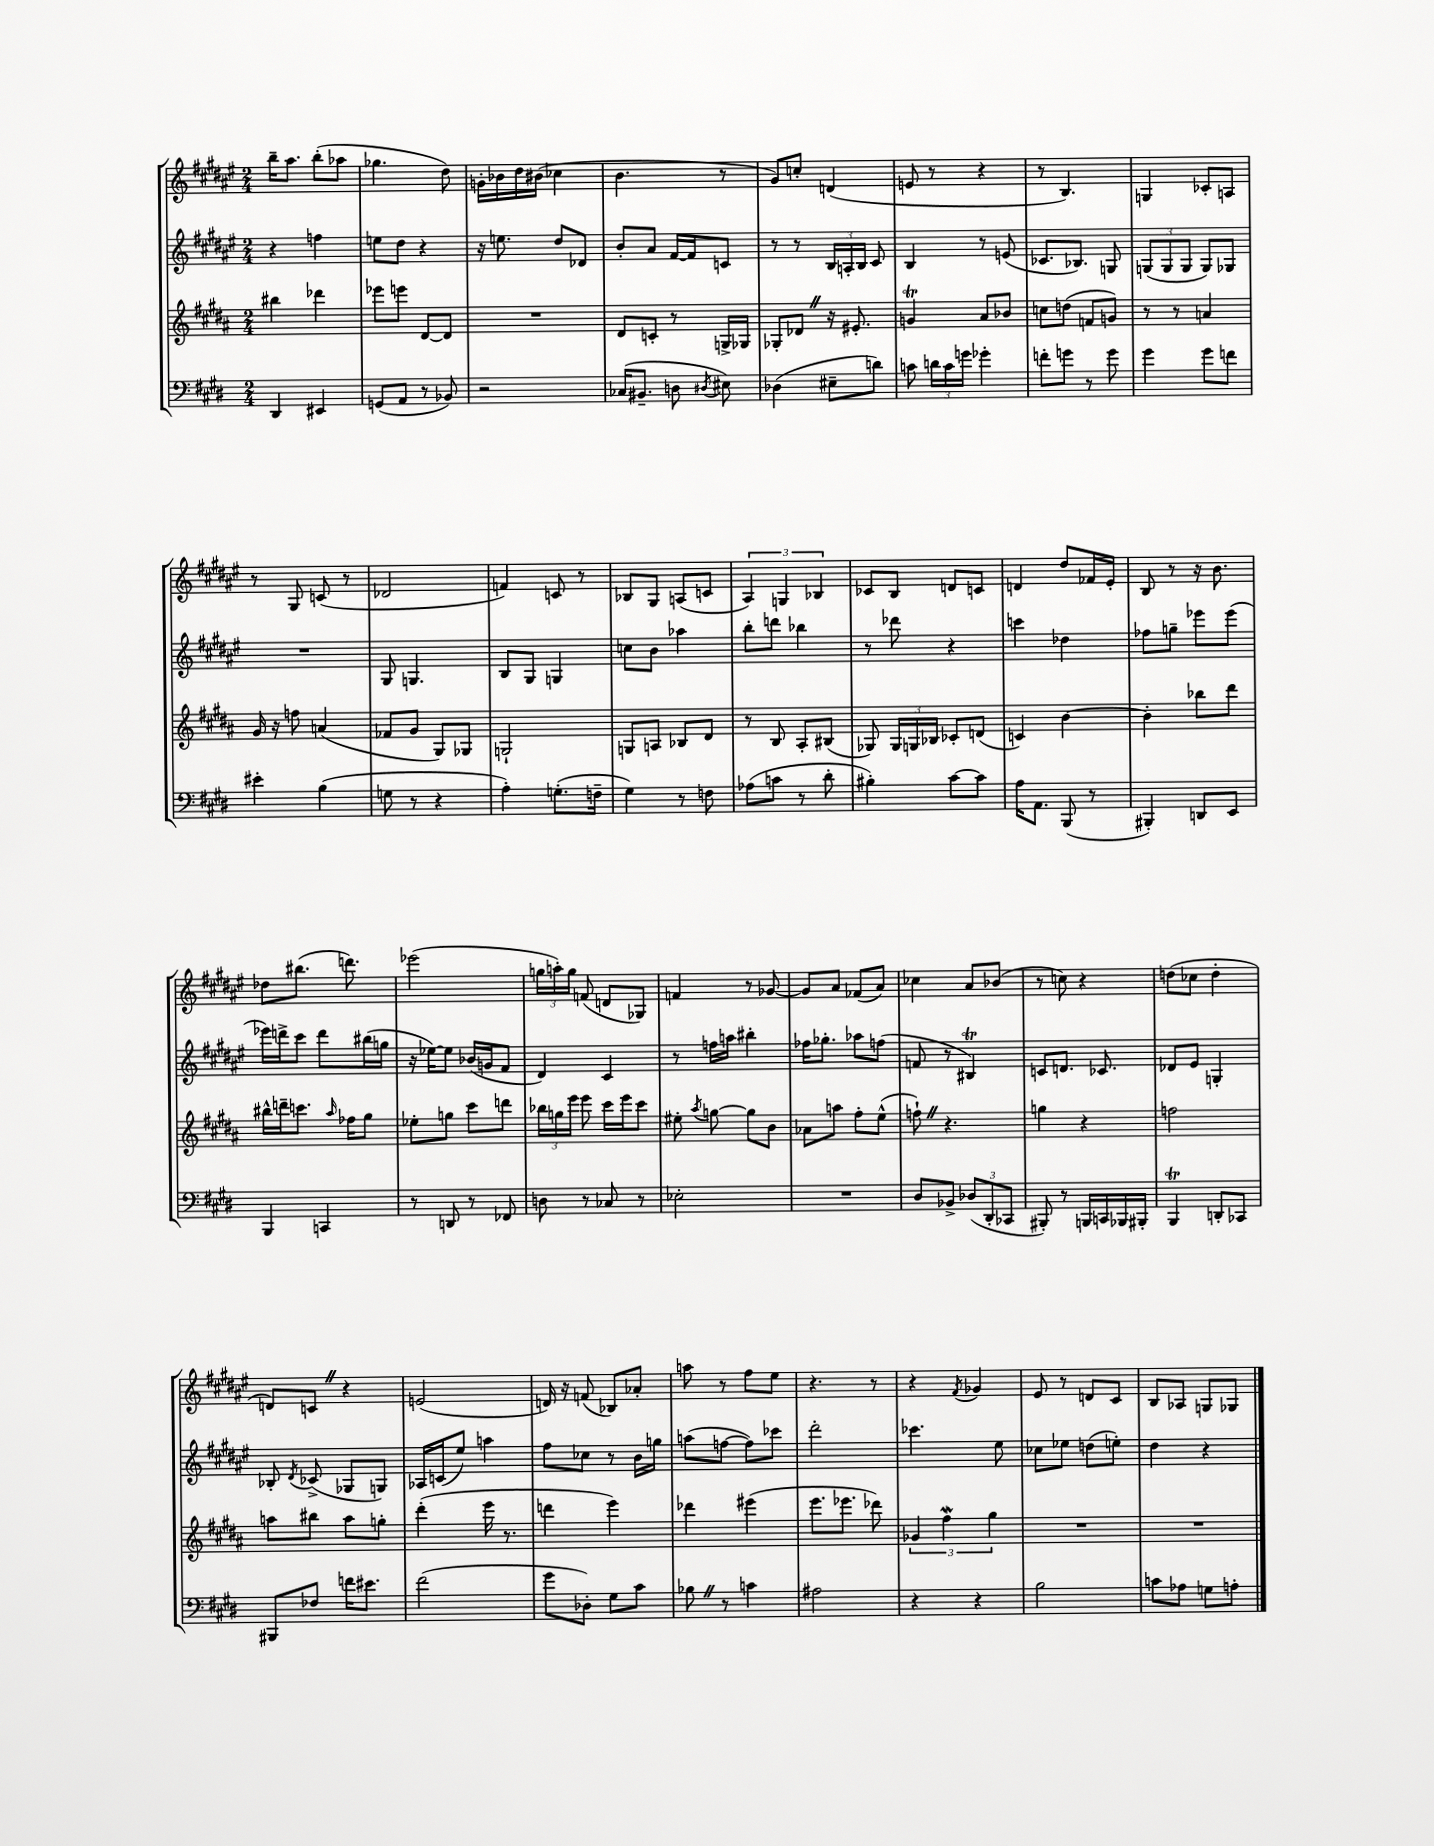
<<
\new StaffGroup <<
\new Staff = "s0" {
    \clef treble \key fis \major \numericTimeSignature \time 2/4
    \autoBeamOff b''16[-- ais''8.] b''8[-.( aes''8] |
    ges''4. dis''8) |
    g'16[-. bes'16 dis''16 bis'16]( ces''4 |
    b'4. r8 |
    gis'8[) c''8]-. d'4( |
    e'8 r8 r4 |
    r8 b4.) |
    g4 ces'8[-. a8] |
    r8 gis8 c'8( r8 |
    des'2 |
    f'4) c'8 r8 |
    bes8[ gis8] a8[( c'8] |
    \tuplet 3/2 { ais4) g4 bes4 } |
    ces'8[ b8] d'8[ c'8] |
    d'4 dis''8[ fes'16 eis'16]-. |
    b8 r8 r16 b'8. |
    des''8[ bis''8.]( d'''8.) |
    ees'''2( |
    \tuplet 3/2 { g''16[ a''16-.) g''16] } f'8( d'8[ ges8]) |
    f'4 r8 ges'8~ |
    ges'8[ ais'8] fes'8[( ais'8]) |
    ces''4 ais'8[ bes'8]( |
    r8 c''8) r4 |
    d''8[( ces''8] d''4-. |
    d'8[) c'8] \once \override BreathingSign.text = \markup { \musicglyph "scripts.caesura.straight" } \breathe r4 |
    e'2( |
    d'16) r16 f'8( bes8[) aes'8]-. |
    a''8 r8 fis''8[ eis''8] |
    r4. r8 |
    r4 \acciaccatura { fis'8 } ges'4 |
    eis'8 r8 d'8[ cis'8] |
    b8[ aes8] g8[ ges8] \bar "|." |
}
\new Staff = "s1" {
    \clef treble \key fis \major \numericTimeSignature \time 2/4
    \autoBeamOff r4 f''4 |
    e''8[ dis''8] r4 |
    r16 e''8. dis''8[ des'8] |
    b'8[-. ais'8] fis'16[~ fis'16 c'8] |
    r8 r8 \tuplet 3/2 { b16[ a16-. b16] } cis'8 |
    b4 r8 e'8( |
    ces'8.[ bes8.]) g8 |
    \tuplet 3/2 { g8[( g8 g8] } g8[) ges8] |
    R2 |
    gis8 g4. |
    b8[ gis8] g4 |
    c''8[ b'8] aes''4 |
    b''8[-. d'''8] bes''4 |
    r8 des'''8 r4 |
    c'''4 des''4 |
    fes''8[ g''8]-- ees'''8[ ees'''8]( |
    ees'''16[) d'''16-> cis'''8] d'''8[ bis''16( g''16] |
    r16 ees''16[~) ees''8] bes'16[( g'16 fis'8] |
    dis'4) cis'4 |
    r8 f''16[ a''16] bis''4-. |
    fes''16[ ges''8.]-. aes''8[ f''8]( |
    f'8 r8 bis4\trill) |
    c'8[ d'8.] ces'8. |
    des'8[ eis'8] g4-. |
    bes8-. \acciaccatura { dis'8 } ces'8->( ges8[ g8]) |
    aes16[ c'16( eis''8]) a''4 |
    fis''8[ ces''8] r8 b'16[ g''16] |
    a''8[( f''8]~ f''8[) ces'''8] |
    dis'''2-. |
    ces'''4. eis''8 |
    ces''8[ ees''8] d''8[( e''8]-.) |
    dis''4 r4 \bar "|." |
}
\new Staff = "s2" {
    \clef treble \key b \major \numericTimeSignature \time 2/4
    \autoBeamOff bis''4 des'''4 |
    ees'''8[ e'''8] dis'8[~ dis'8] |
    R2 |
    dis'8[ c'8]-. r8 g16[-> ges16] |
    ges8[-. des'8] \once \override BreathingSign.text = \markup { \musicglyph "scripts.caesura.straight" } \breathe r16 eis'8.-. |
    g'4\trill ais'8[ bes'8] |
    c''8[ d''8]( f'8[ g'8]) |
    r8 r8 a'4 |
    gis'16 r16 f''8 a'4( |
    fes'8[ gis'8] gis8[) ges8] |
    g2-! |
    g8[ a8] bes8[ dis'8] |
    r8 b8 ais8[-. bis8]( |
    ges8) \tuplet 3/2 { ges16[ g16 bes16] } ces'8[-. d'8]( |
    c'4) b'4~ |
    b'4-. bes''8[ dis'''8] |
    bis''16[-^ d'''16-- c'''8.] \grace { ais''16 } fes''16[ gis''8] |
    ees''8[-. g''8] cis'''8[ d'''8] |
    \tuplet 3/2 { bes''16[ g''16 e'''16] } e'''8 cis'''16[ e'''16 cis'''8] |
    eis''8-. \acciaccatura { ais''8 } g''8~ g''8[ b'8] |
    aes'8[ a''8] fis''8[-. e''8]-^( |
    f''8-!) \once \override BreathingSign.text = \markup { \musicglyph "scripts.caesura.straight" } \breathe r4. |
    g''4 r4 |
    f''2 |
    a''8[ bis''8] a''8[ g''8]-. |
    dis'''4-.( e'''16 r8. |
    d'''4 e'''4) |
    des'''4 eis'''4( |
    e'''8.[ ees'''8.] des'''8) |
    \tuplet 3/2 { ges'4 fis''4\mordent gis''4 } |
    R2 |
    R2 \bar "|." |
}
\new Staff = "s3" {
    \clef bass \key e \major \numericTimeSignature \time 2/4
    \autoBeamOff dis,4 eis,4 |
    g,8[( a,8] r8 bes,8) |
    r2 |
    ces16[( bis,8.]-- d8 \acciaccatura { dis8 } eis8) |
    des4( eis8[-- d'8]) |
    c'8 \tuplet 3/2 { d'16[ c'16 g'16] } ges'4-. |
    f'8[-. g'8] r8 g'8 |
    gis'4 gis'8[ f'8] |
    eis'4-. b4( |
    g8 r8 r4 |
    a4-.) g8.[-.( f16]-- |
    gis4) r8 f8 |
    aes8[( c'8] r8 dis'8-. |
    bis4-.) cis'8[~ cis'8] |
    a16[ a,8.] b,,8( r8 |
    bis,,4-.) d,8[ e,8] |
    b,,4 c,4 |
    r8 d,8 r8 fes,8 |
    d8 r8 ces8 r8 |
    ees2-. |
    R2 |
    dis8[ bes,8]-> \tuplet 3/2 { des8[( dis,8-. ces,8] } |
    bis,,8-.) r8 b,,16[ c,16 bes,,16 bis,,16]-. |
    b,,4\trill d,8[-. ces,8] |
    bis,,8[ fes8] f'16[ eis'8.] |
    fis'2( |
    gis'8[ des8]-.) gis8[ cis'8] |
    bes8 \once \override BreathingSign.text = \markup { \musicglyph "scripts.caesura.straight" } \breathe r8 c'4 |
    ais2 |
    r4 r4 |
    b2 |
    c'8[ aes8] g8[ a8]-. \bar "|." |
}
>>
>>
\layout { \context { \Score \remove "Bar_number_engraver" } }
